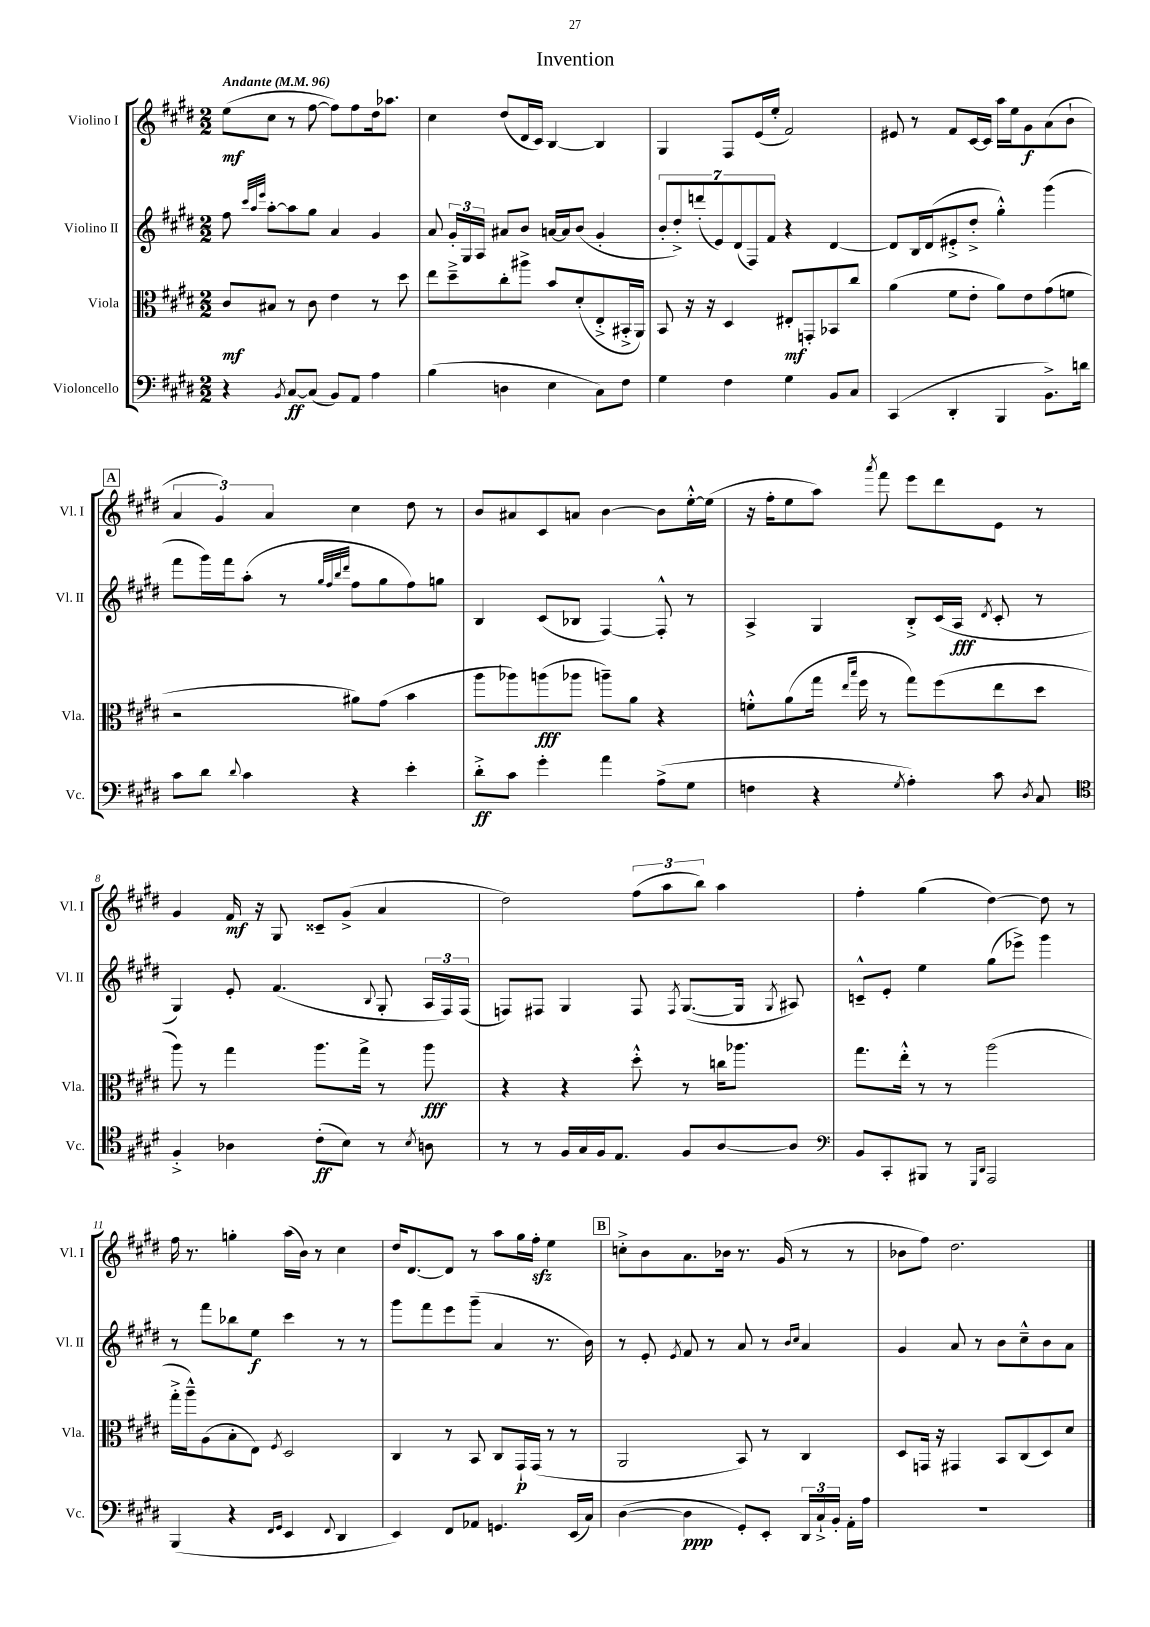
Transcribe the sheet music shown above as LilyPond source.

\header { title = "Invention" }
<<
\new StaffGroup <<
\new Staff = "s0" \with { instrumentName = "Violino I" shortInstrumentName = "Vl. I" } {
    \clef treble \key e \major \numericTimeSignature \time 2/2 \tempo "Andante" 4 = 96
    \autoBeamOff e''8[\mf( cis''8] r8 fis''8~ fis''8[) fis''8 dis''16 aes''8.] |
    cis''4 dis''8[( dis'16 cis'16]) b4~ b4 |
    gis4 fis8[ e'16( e''16]-. fis'2) |
    eis'8 r8 fis'8[ cis'16~ cis'16] a''16[ e''16 gis'8\f a'8( b'8]-! |
    \mark \markup { \box "A" } \tuplet 3/2 { a'4 gis'4) a'4 } cis''4 dis''8 r8 |
    b'8[ ais'8 cis'8 a'8] b'4~ b'8[ e''16~-.-^ e''16]( |
    r16 fis''16[-. e''8 a''8]) \acciaccatura { a'''8 } fis'''8 e'''8[ dis'''8 e'8] r8 |
    gis'4 fis'16\mf r16 gis8 cisis'8[-- gis'8]->( a'4 |
    dis''2) \tuplet 3/2 { fis''8[( a''8 b''8]) } a''4 |
    fis''4-. gis''4( dis''4~) dis''8 r8 |
    fis''16 r8. g''4-. a''16[( b'16]) r8 cis''4 |
    dis''16[ dis'8.~ dis'8] r8 a''8[ gis''16 fis''16]-.\sfz e''4 |
    \mark \markup { \box "B" } c''8[-.-> b'8 a'8. bes'16] r8. gis'16( r8 r8 |
    bes'8[ fis''8]) dis''2. \bar "|." |
}
\new Staff = "s1" \with { instrumentName = "Violino II" shortInstrumentName = "Vl. II" } {
    \clef treble \key e \major \numericTimeSignature \time 2/2
    \autoBeamOff fis''8 \grace { cis'''32[ a''32 e'''32] } a''8[~-. a''8 gis''8] a'4 gis'4 |
    a'8 \tuplet 3/2 { gis'16[-. gis16 a16] } ais'8[ b'8] a'16[~ a'16 b'8]( gis'4-. |
    \tuplet 7/4 { b'8[-. dis''8-.->) d'''8-.( e'8) dis'8( fis8) fis'8] } r4 dis'4~ |
    dis'8[ b16 dis'16( eis'8-.-> dis''8]-.-> gis''4-.-^) gis'''4( |
    \mark \markup { \box "A" } fis'''8[ gis'''16) fis'''16 a''8]-.( r8 \grace { gis''32[ fis''32 b''32 dis'''32] } fis''8[ gis''8 fis''8) g''8] |
    b4 cis'8[( bes8] fis4~) fis8-.-^ r8 |
    a4-> gis4 b8[-.-> cis'16( a16]\fff \acciaccatura { dis'8 } cis'8-. r8 |
    gis4) e'8-. fis'4.( \appoggiatura { b8 } gis8-. \tuplet 3/2 { a16[ fis16) fis16]( } |
    f8[) fis8] gis4 fis8 \acciaccatura { fis8 } gis8.[~( gis16] \acciaccatura { gis8 } ais8) |
    c'8[---^ e'8]-. e''4 gis''8[( ees'''8]->) gis'''4 |
    r8 fis'''8[ bes''8 e''8]\f cis'''4 r8 r8 |
    gis'''8[ fis'''8 e'''8 gis'''8]--( a'4 r8. b'16) |
    \mark \markup { \box "B" } r8 e'8-. \acciaccatura { e'8 } fis'8 r8 a'8 r8 \grace { b'16[ cis''16] } a'4 |
    gis'4 a'8 r8 b'8[ cis''8---^ b'8 a'8] \bar "|." |
}
\new Staff = "s2" \with { instrumentName = "Viola" shortInstrumentName = "Vla." } {
    \clef alto \key e \major \numericTimeSignature \time 2/2
    \autoBeamOff cis'8[\mf bis8] r8 cis'8 e'4 r8 dis''8 |
    e''8[ dis''8---> cis''8-. ais''8]-> b'8[ dis'8-.( e8-.-> bis,16-.-> a,16]) |
    b,8 r16 r16 dis4 eis8[-.\mf g,8-. bes,8 cis''8] |
    a'4( fis'8[ e'8]-. a'8[) e'8 gis'8( f'8] |
    \mark \markup { \box "A" } r2 ais'8[) gis'8]( b'4 |
    a''8[ aes''8) a''8\fff( aes''8] a''8[--) a'8] r4 |
    f'8[-.-^ a'8( gis''16] \grace { e''16[ b''16] } fis''16 r8 gis''8[) fis''8( e''8 dis''8] |
    a''8) r8 gis''4 a''8.[ gis''16]-> r8 a''8\fff |
    r4 r4 dis''8-.-^ r8 c''16[ aes''8.] |
    gis''8.[ e''16]-.-^ r8 r8 a''2( |
    gis''16[-.-> a''16---^) a8( b8-. e8]) \acciaccatura { fis8 } dis2 |
    cis4 r8 b,8 cis8[ gis,16-!\p gis,16]( r8 r8 |
    \mark \markup { \box "B" } a,2 b,8) r8 cis4 |
    dis8[ g,16] r16 gis,4 b,8[ cis8( dis8) dis'8] \bar "|." |
}
\new Staff = "s3" \with { instrumentName = "Violoncello" shortInstrumentName = "Vc." } {
    \clef bass \key e \major \numericTimeSignature \time 2/2
    \autoBeamOff r4 \acciaccatura { b,8 } cis8[~\ff cis8]( b,8[) a,8] a4 |
    b4( d4 e4 cis8[) fis8] |
    gis4 fis4 gis4 b,8[ cis8] |
    cis,4( dis,4-. b,,4 b,8.[->) d'16] |
    \mark \markup { \box "A" } cis'8[ dis'8] \appoggiatura { dis'8 } cis'4 r4 e'4-. |
    dis'8[-.->\ff cis'8] gis'4-. a'4 a8[->( gis8] |
    f4 r4 \acciaccatura { gis8 } a4-.) cis'8 \acciaccatura { dis8 } cis8 |
    \clef tenor fis4-.-> aes4 cis'8[-.\ff( b8]) r8 \acciaccatura { b8 } a8 |
    r8 r8 fis16[ gis16 fis16 e8.] fis8[ a8~ a8] |
    \clef bass b,8[ cis,8-. bis,,8] r8 \grace { gis,,16[ dis,16] } a,,2 |
    b,,4( r4 \grace { fis,16[ gis,16] } e,4 \appoggiatura { fis,8 } dis,4 |
    e,4) fis,8[ aes,8] g,4. e,16[( cis16]) |
    \mark \markup { \box "B" } dis4~( dis4\ppp gis,8[-.) e,8]-. \tuplet 3/2 { dis,16[ cis16-!-> b,16]-. } a,16[-. a16] |
    R1 \bar "|." |
}
>>
>>
